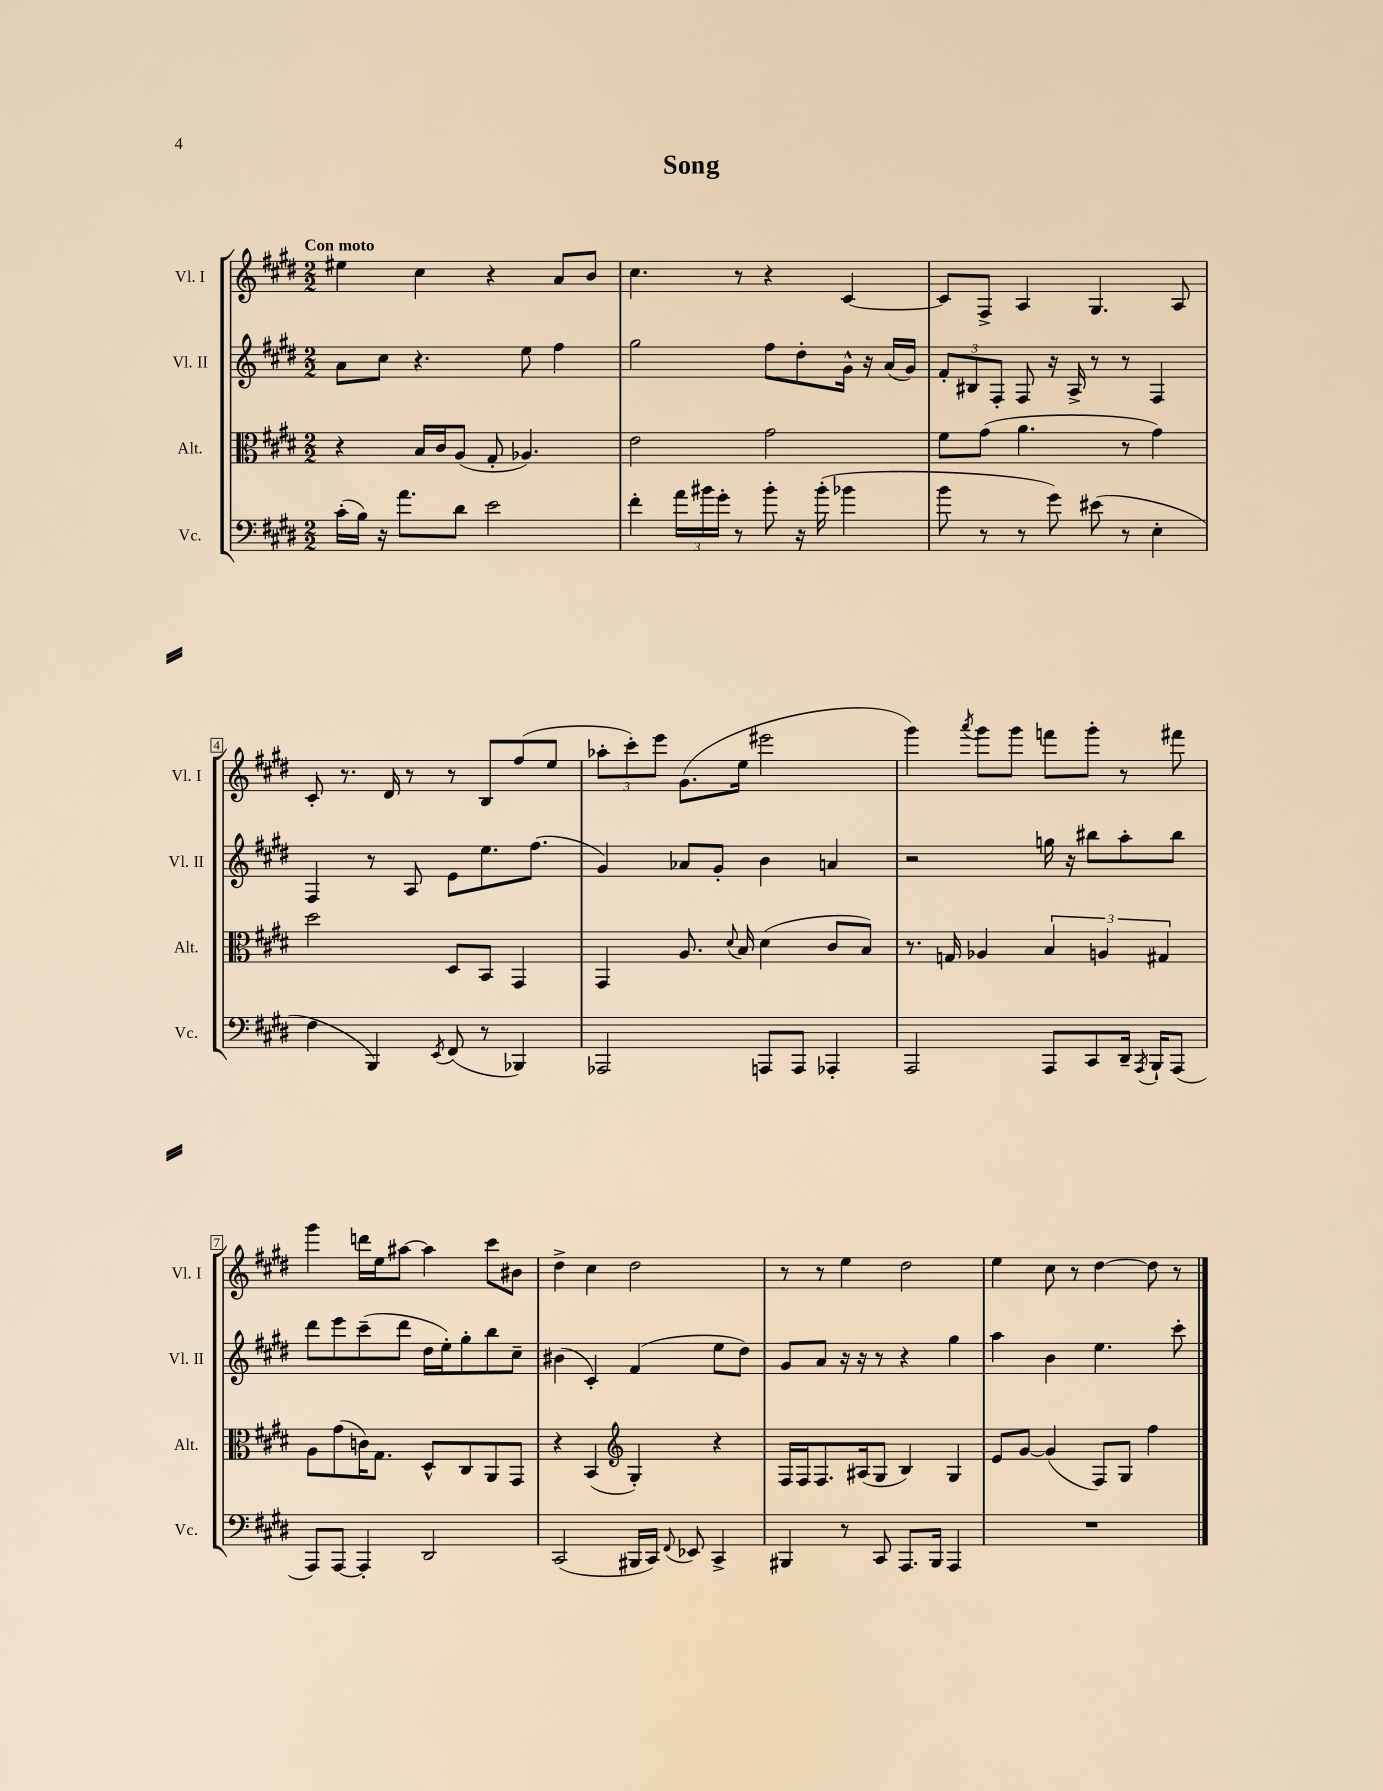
\header { title = "Song" }
<<
\new StaffGroup <<
\new Staff = "s0" \with { instrumentName = "Vl. I" shortInstrumentName = "Vl. I" } {
    \clef treble \key e \major \numericTimeSignature \time 2/2 \tempo "Con moto"
    \autoBeamOff eis''4 cis''4 r4 a'8[ b'8] |
    cis''4. r8 r4 cis'4~ |
    cis'8[ fis8]-> a4 gis4. a8 |
    cis'8-. r8. dis'16 r8 r8 b8[ fis''8( e''8] |
    \tuplet 3/2 { aes''8[-. cis'''8-.) e'''8] } gis'8.[( e''16] eis'''2 |
    gis'''4) \acciaccatura { a'''8 } gis'''8[ gis'''8] f'''8[ gis'''8]-. r8 fis'''8 |
    gis'''4 d'''16[ e''16 ais''8]~ ais''4 cis'''8[ bis'8] |
    dis''4-> cis''4 dis''2 |
    r8 r8 e''4 dis''2 |
    e''4 cis''8 r8 dis''4~ dis''8 r8 \bar "|." |
}
\new Staff = "s1" \with { instrumentName = "Vl. II" shortInstrumentName = "Vl. II" } {
    \clef treble \key e \major \numericTimeSignature \time 2/2
    \autoBeamOff a'8[ cis''8] r4. e''8 fis''4 |
    gis''2 fis''8[ dis''8-. gis'16]-^ r16 a'16[( gis'16]) |
    \tuplet 3/2 { fis'8[-. bis8 fis8]-. } fis8 r16 a16-> r8 r8 fis4 |
    fis4 r8 a8 e'8[ e''8. fis''8.]( |
    gis'4) aes'8[ gis'8]-. b'4 a'4 |
    r2 g''16 r16 bis''8[ a''8-. bis''8] |
    dis'''8[ e'''8 cis'''8--( dis'''8] dis''16[ e''16-.) gis''8-. b''8 cis''8]-- |
    bis'4( cis'4-.) fis'4( e''8[ dis''8]) |
    gis'8[ a'8] r16 r16 r8 r4 gis''4 |
    a''4 b'4 e''4. cis'''8-. \bar "|." |
}
\new Staff = "s2" \with { instrumentName = "Alt." shortInstrumentName = "Alt." } {
    \clef alto \key e \major \numericTimeSignature \time 2/2
    \autoBeamOff r4 b16[ cis'16 a8]( gis8-. aes4.) |
    e'2 gis'2 |
    fis'8[ gis'8]( a'4. r8 gis'4) |
    dis''2 dis8[ b,8] gis,4 |
    gis,4 a8. \appoggiatura { dis'8 } b16 dis'4( cis'8[ b8]) |
    r8. g16 aes4 \tuplet 3/2 { b4 a4 gis4 } |
    a8[ gis'8( c'16) gis8.] dis8[-^ cis8 a,8 gis,8] |
    r4 b,4( \clef treble gis4-.) r4 |
    fis16[ fis16 fis8. ais16( gis8] b4) gis4 |
    e'8[ gis'8]~ gis'4( fis8[) gis8] fis''4 \bar "|." |
}
\new Staff = "s3" \with { instrumentName = "Vc." shortInstrumentName = "Vc." } {
    \clef bass \key e \major \numericTimeSignature \time 2/2
    \autoBeamOff cis'16[-.( b16]) r16 a'8.[ dis'8] e'2 |
    fis'4-. \tuplet 3/2 { a'16[ bis'16 gis'16]-. } r8 bis'8-. r16 bis'16-.( bes'4 |
    b'8 r8 r8 gis'8) eis'8( r8 e4-. |
    fis4 b,,4) \acciaccatura { e,8 } fis,8( r8 bes,,4) |
    aes,,2 a,,8[ a,,8] aes,,4-. |
    a,,2 a,,8[ cis,8 dis,16]-- \acciaccatura { a,,8 } b,,16[-! a,,8]( |
    a,,8[) a,,8]~ a,,4-. dis,2 |
    cis,2( bis,,16[ cis,16]) \appoggiatura { fis,8 } ees,8 cis,4-> |
    bis,,4 r8 cis,8 a,,8.[ bis,,16] a,,4 |
    R1 \bar "|." |
}
>>
>>
\layout { \context { \Score \override BarNumber.stencil = #(make-stencil-boxer 0.1 0.3 ly:text-interface::print) } }
